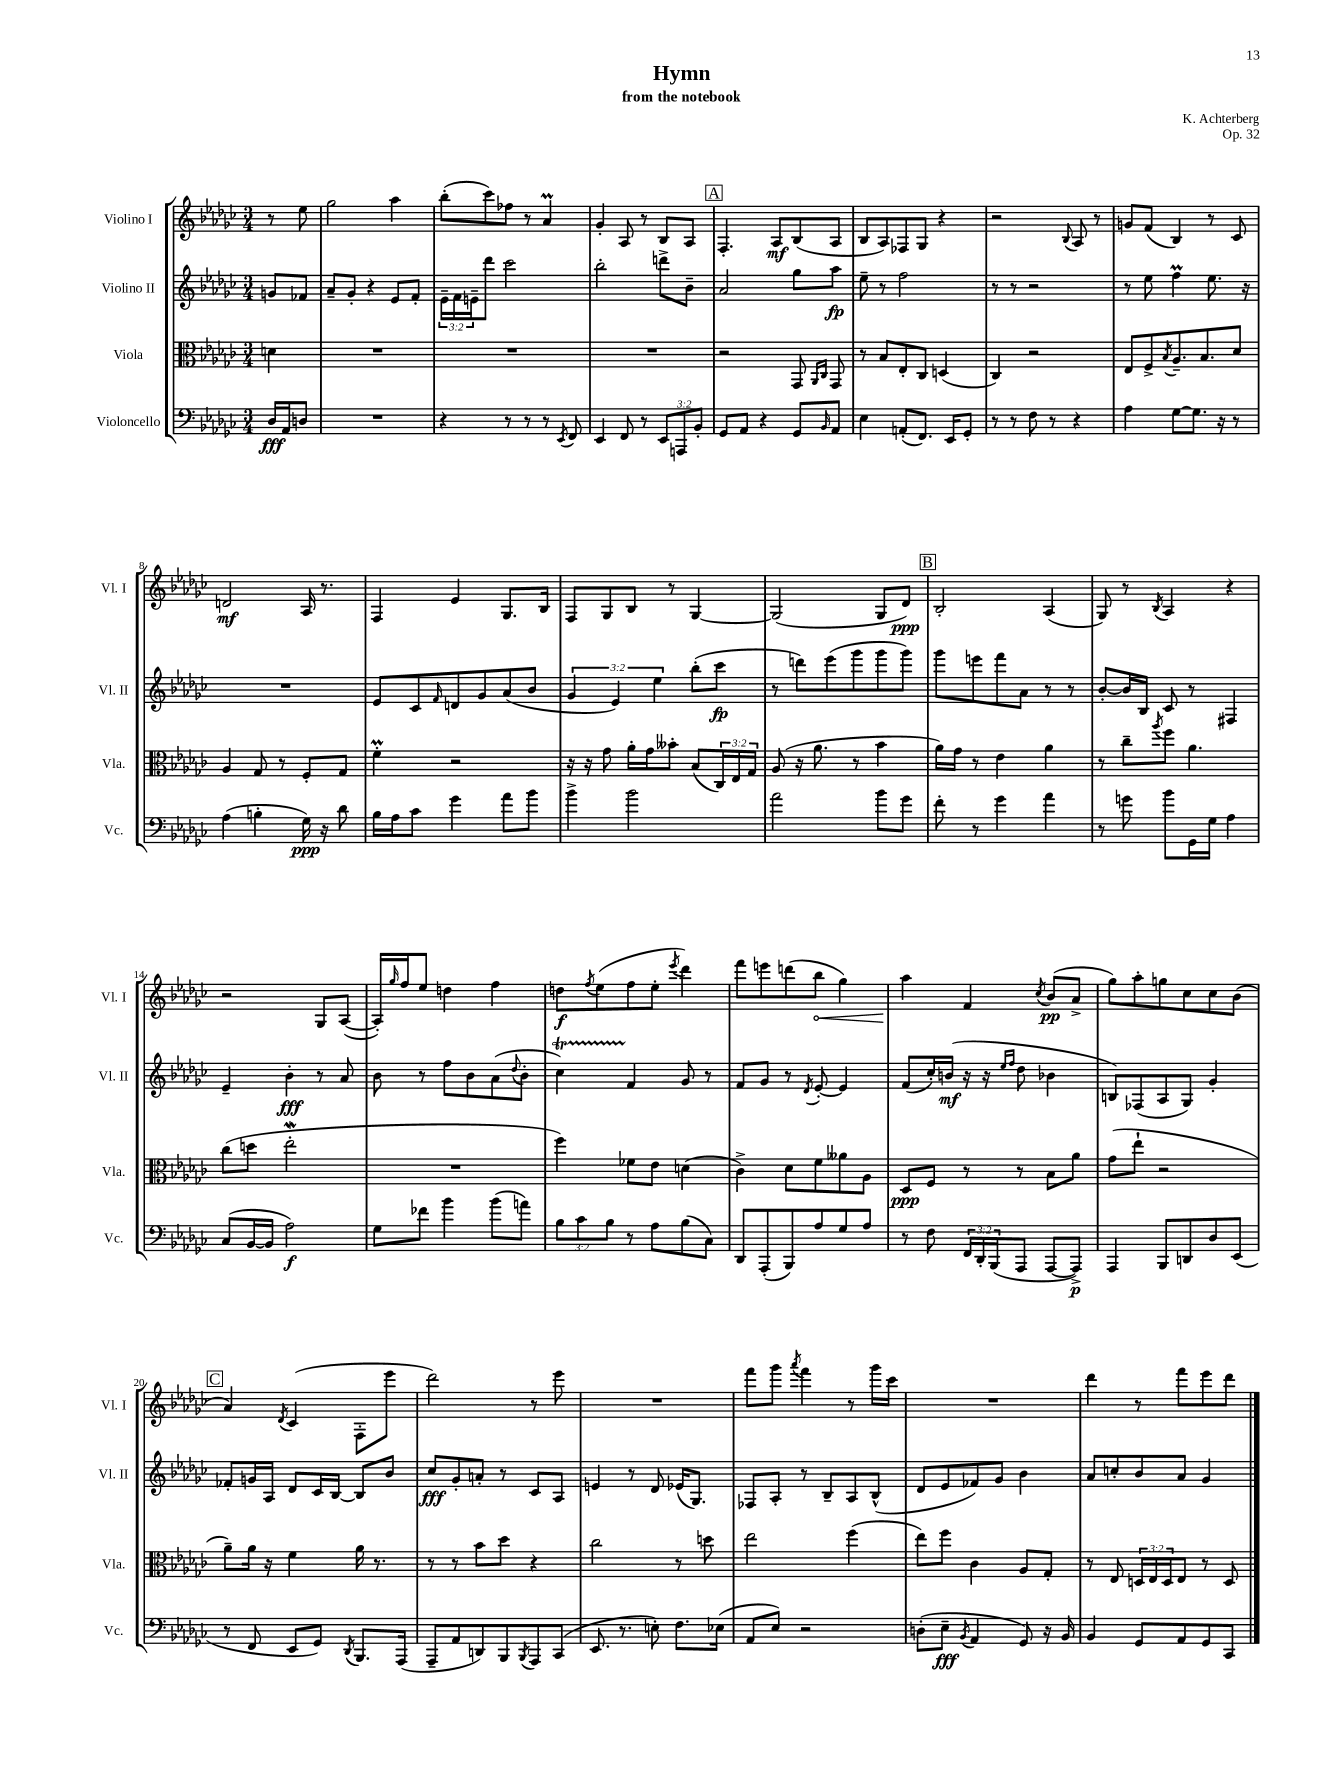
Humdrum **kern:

**kern	**dynam	**kern	**dynam	**kern	**dynam	**kern	**dynam
*part4	*part4	*part3	*part3	*part2	*part2	*part1	*part1
*staff4	*staff4	*staff3	*staff3	*staff2	*staff2	*staff1	*staff1
*I"Violoncello	*	*I"Viola	*	*I"Violino II	*	*I"Violino I	*
*I'Vc.	*	*I'Vla.	*	*I'Vl. II	*	*I'Vl. I	*
*clefF4	*	*clefC3	*	*clefG2	*	*clefG2	*
*k[b-e-a-d-g-c-]	*	*k[b-e-a-d-g-c-]	*	*k[b-e-a-d-g-c-]	*	*k[b-e-a-d-g-c-]	*
*M3/4	*	*M3/4	*	*M3/4	*	*M3/4	*
=	=	=	=	=	=	=	=
16D-/LL	fff	4dn\	.	8gn/L	.	8r	.
16AA-/J	.	.	.	.	.	.	.
8Dn/J	.	.	.	8f-X/J	.	8ee-\	.
=1	=1	=1	=1	=1	=1	=1	=1
2.r	.	2.r	.	8a-~/L	.	2gg-\	.
.	.	.	.	8g-'/J	.	.	.
.	.	.	.	4r	.	.	.
.	.	.	.	8e-/L	.	4aa-\	.
.	.	.	.	8f'/J	.	.	.
=2	=2	=2	=2	=2	=2	=2	=2
4r	.	2.r	.	24e-~\LL	.	(8bb-'\L	.
.	.	.	.	24f\	.	.	.
.	.	.	.	24en~\J	.	.	.
.	.	.	.	8ddd-\J	.	8ccc-\)	.
8r	.	.	.	2ccc-\	.	8ff-X\J	.
8r	.	.	.	.	.	8r	.
8r	.	.	.	.	.	4a-M/	.
8qEE-/	.	.	.	.	.	.	.
8FF/	.	.	.	.	.	.	.
=3	=3	=3	=3	=3	=3	=3	=3
4EE-/	.	2.r	.	2bb-'\	.	4g-'/	.
8FF/	.	.	.	.	.	8A-/	.
8r	.	.	.	.	.	8r	.
12EE-/L	.	.	.	8dddn^\L	.	8B-/L	.
12AAAn/	.	.	.	.	.	.	.
.	.	.	.	8b-~\J	.	8A-/J	.
12BB-'/J	.	.	.	.	.	.	.
!!LO:REH:place=s1:t=A
=4	=4	=4	=4	=4	=4	=4	=4
8GG-/L	.	2r	.	2a-/	.	4.F'/	.
8AA-/J	.	.	.	.	.	.	.
4r	.	.	.	.	.	.	.
.	.	.	.	.	.	8A-/L	mf
8GG-/L	.	8GG-/	.	8gg-\L	.	(8B-/	.
.	.	16qqAA-/LL	.	.	.	.	.
16qqBB-/	.	16qqC-/JJ	.	.	.	.	.
8AA-/J	.	8GG-/	.	8aa-\J	fp	8A-/J	.
=5	=5	=5	=5	=5	=5	=5	=5
4E-\	.	8r	.	8ee-~\	.	8B-/L	.
.	.	8B-/L	.	8r	.	8A-/)	.
(8AAn'/L	.	8E-'/	.	2ff\	.	8F-X/	.
8.FF/J)	.	8C-/J	.	.	.	8G-/J	.
.	.	(4Dn/	.	.	.	4r	.
16EE-/KL	.	.	.	.	.	.	.
8GG-'/J	.	.	.	.	.	.	.
=6	=6	=6	=6	=6	=6	=6	=6
8r	.	4C-/)	.	8r	.	2r	.
8r	.	.	.	8r	.	.	.
8F\	.	2r	.	2r	.	.	.
8r	.	.	.	.	.	.	.
.	.	.	.	.	.	8qqB-/	.
4r	.	.	.	.	.	8A-/	.
.	.	.	.	.	.	8r	.
=7	=7	=7	=7	=7	=7	=7	=7
4A-\	.	8E-/L	.	8r	.	8gn/L	.
.	.	8F^/	.	8ee-\	.	(8f/J	.
.	.	8qB-/	.	.	.	.	.
[8G-\L	.	8.A-~/	.	4ffm\	.	4B-/)	.
8.G-\J]	.	.	.	.	.	.	.
.	.	8.B-/	.	.	.	.	.
.	.	.	.	8.ee-\	.	8r	.
16r	.	.	.	.	.	.	.
8r	.	8d-/J	.	.	.	8c-/	.
.	.	.	.	16r	.	.	.
!!LO:LB:g=z
=8	=8	=8	=8	=8	=8	=8	=8
(4A-\	.	4A-/	.	2.r	.	2dn/	mf
4Bn'\	.	8G-/	.	.	.	.	.
.	.	8r	.	.	.	.	.
16G-\)	ppp	8F'/L	.	.	.	16A-/	.
16r	.	.	.	.	.	8.r	.
8d-\	.	8G-/J	.	.	.	.	.
=9	=9	=9	=9	=9	=9	=9	=9
16B-\LL	.	4fm'\	.	8e-/L	.	4F/	.
16A-\J	.	.	.	.	.	.	.
8c-\J	.	.	.	8c-/	.	.	.
.	.	.	.	16qqf/	.	.	.
4g-\	.	2r	.	8dn/	.	4e-/	.
.	.	.	.	8g-/	.	.	.
8a-\L	.	.	.	(8a-/	.	8.G-/L	.
8b-\J	.	.	.	8b-/J	.	.	.
.	.	.	.	.	.	16B-/Jk	.
=10	=10	=10	=10	=10	=10	=10	=10
4b-^\	.	16r	.	6g-/	.	8F/L	.
.	.	16r	.	.	.	.	.
.	.	8g-\	.	.	.	8G-/	.
.	.	.	.	6e-/)	.	.	.
2b-\	.	16a-'\LL	.	.	.	8B-/J	.
.	.	16g-\J	.	.	.	.	.
.	.	.	.	6ee-\	.	.	.
.	.	8b--X'\J	.	.	.	8r	.
.	.	(8B-/L	.	(8bb-'\L	.	[4G-/	.
.	.	24C-/L)	.	8ccc-\J	fp	.	.
.	.	24E-/	.	.	.	.	.
.	.	24G-/JJ	.	.	.	.	.
=11	=11	=11	=11	=11	=11	=11	=11
2a-\	.	(8A-/	.	8r	.	(2G-/]	.
.	.	16r	.	8dddn\L)	.	.	.
.	.	8.a-\	.	.	.	.	.
.	.	.	.	(8eee-\	.	.	.
.	.	8r	.	8ggg-\	.	.	.
8b-\L	.	4b-\	.	8ggg-\	.	8G-/L	.
8g-\J	.	.	.	8ggg-\J)	.	8d-/J)	ppp
!!LO:REH:place=s1:t=B
=12	=12	=12	=12	=12	=12	=12	=12
8f'\	.	16a-\LL)	.	8ggg-\L	.	2B-'/	.
.	.	16g-\JJ	.	.	.	.	.
8r	.	8r	.	8eeen\	.	.	.
4g-\	.	4e-\	.	8fff\	.	.	.
.	.	.	.	8a-\J	.	.	.
4a-\	.	4a-\	.	8r	.	(4A-/	.
.	.	.	.	8r	.	.	.
=13	=13	=13	=13	=13	=13	=13	=13
8r	.	8r	.	[8b-'/L	.	8G-/)	.
8gn\	.	8cc-~\L	.	16b-/L]	.	8r	.
.	.	.	.	16B-/JJ	.	.	.
.	.	8qaa-/	.	.	.	8qB-/	.
8b-\L	.	8ff\J	.	8c-/	.	4A-/	.
16GG-\L	.	4.a-\	.	8r	.	.	.
16G-\JJ	.	.	.	.	.	.	.
4A-\	.	.	.	4F#X/	.	4r	.
!!LO:LB:g=z
=14	=14	=14	=14	=14	=14	=14	=14
(8C-/L	.	(8cc-\L	.	4e-~/	.	2r	.
[16BB-/L	.	8ddn\J	.	.	.	.	.
16BB-/JJ]	.	.	.	.	.	.	.
2A-\)	f	2ee-W'\	.	4b-'\	fff	.	.
.	.	.	.	8r	.	8G-/L	.
.	.	.	.	8a-/	.	([8A-/J	.
=15	=15	=15	=15	=15	=15	=15	=15
8G-\L	.	2.r	.	8b-\	.	16A-'/LL])	.
.	.	.	.	.	.	16qqgg-/	.
.	.	.	.	.	.	16ff/J	.
8f-X\J	.	.	.	8r	.	8ee-/J	.
4b-\	.	.	.	8ff\L	.	4ddn\	.
.	.	.	.	8b-\	.	.	.
(8b-\L	.	.	.	(8a-\	.	4ff\	.
.	.	.	.	8qqdd-/	.	.	.
8an\J)	.	.	.	8b-'\J	.	.	.
=16	=16	=16	=16	=16	=16	=16	=16
12B-\L	.	4ff\)	.	4cc-T\)	.	8ddn\L	f
12c-\	.	.	.	.	.	.	.
.	.	.	.	.	.	8qff/	.
.	.	.	.	.	.	(8ee-\	.
12B-\J	.	.	.	.	.	.	.
8r	.	8f-X\L	.	4f/	.	8ff\	.
8A-\L	.	8e-\J	.	.	.	8ee-'\J	.
.	.	.	.	.	.	8qeee-/	.
(8B-\	.	(4dn\	.	8g-/	.	4ddd-\)	.
8C-\J)	.	.	.	8r	.	.	.
=17	=17	=17	=17	=17	=17	=17	=17
8DD-/L	.	4c-^\)	.	8f/L	.	8fff\L	.
(8AAA-'/	.	.	.	8g-/J	.	8eeen\	.
8BBB-/)	.	8d-\L	.	8r	.	(8dddn\	.
.	.	.	.	8qd-/	.	.	.
!	!	!	!	!	!	!	!LO:HP:b
8A-/	.	8f\	.	[8e-'/	.	8bb-\J	<
8G-/	.	8a--X\	.	4e-/]	.	4gg-\)	.
8A-/J	.	8A-\J	.	.	.	.	.
=18	=18	=18	=18	=18	=18	=18	=18
8r	.	8D-/L	ppp	(8f/L	.	4aa-\	.
8F\	.	8F/J	.	16cc-'/L)	.	.	.
.	.	.	.	(16bn/JJ	mf	.	.
24FF/LL	.	8r	.	16r	.	4f/	[
24DD-'/	.	.	.	.	.	.	.
.	.	.	.	16r	.	.	.
(24BBB-/J	.	.	.	.	.	.	.
.	.	.	.	16qqee-/LL	.	.	.
.	.	.	.	16qqff/JJ	.	.	.
8AAA-/J	.	8r	.	8dd-\	.	.	.
.	.	.	.	.	.	8qcc-/	.
[8AAA-/L	.	8B-\L	.	4b-X\	.	(8b-/L	pp
8AAA-^/J])	p	8a-\J	.	.	.	8a-^/J	.
=19	=19	=19	=19	=19	=19	=19	=19
4AAA-/	.	(8g-\L	.	8Bn/L)	.	8gg-\L)	.
.	.	8ee-`\J	.	(8F-X/	.	8aa-'\	.
8BBB-/L	.	2r	.	8A-/	.	8ggn\	.
8DDn/	.	.	.	8G-/J)	.	8cc-\	.
8D-/	.	.	.	4g-'/	.	8cc-\	.
(8EE-/J	.	.	.	.	.	(8b-\J	.
!!LO:LB:g=z
!!LO:REH:place=s1:t=C
=20	=20	=20	=20	=20	=20	=20	=20
8r	.	8a-~\L)	.	8f-X'/L	.	4a-/)	.
8FF/	.	16a-\Jk	.	16gn/L	.	.	.
.	.	16r	.	16A-/JJ	.	.	.
.	.	.	.	.	.	8qd-/	.
8EE-/L	.	4f\	.	8d-/L	.	(4c-/	.
8GG-/J)	.	.	.	16c-/L	.	.	.
.	.	.	.	[16B-/JJ	.	.	.
8qDD-/	.	.	.	.	.	.	.
8.BBB-/L	.	16a-\	.	8B-/L]	.	8F'\L	.
.	.	8.r	.	.	.	.	.
.	.	.	.	8b-/J	.	8eee-\J	.
(16AAA-/Jk	.	.	.	.	.	.	.
=21	=21	=21	=21	=21	=21	=21	=21
8AAA-~/L	.	8r	.	8cc-/L	fff	2ddd-\)	.
8AA-/	.	8r	.	8g-'/	.	.	.
8DDn/)	.	8b-\L	.	8an'/J	.	.	.
8BBB-/	.	8dd-\J	.	8r	.	.	.
8qBBB-/	.	.	.	.	.	.	.
8AAA-/	.	4r	.	8c-/L	.	8r	.
(8CC-/J	.	.	.	8A-/J	.	8eee-\	.
=22	=22	=22	=22	=22	=22	=22	=22
8.EE-/	.	2cc-\	.	4en/	.	2.r	.
8.r	.	.	.	.	.	.	.
.	.	.	.	8r	.	.	.
8En'\)	.	.	.	8d-/	.	.	.
8.F\L	.	8r	.	(16e-X/KL	.	.	.
.	.	.	.	8.G-/J)	.	.	.
.	.	8ddn\	.	.	.	.	.
(16E-X\Jk	.	.	.	.	.	.	.
=23	=23	=23	=23	=23	=23	=23	=23
8AA-/L	.	2ee-\	.	8F-X/L	.	8fff\L	.
8E-/J)	.	.	.	8A-'/J	.	8ggg-\J	.
.	.	.	.	.	.	8qaaa-/	.
2r	.	.	.	8r	.	4fff\	.
.	.	.	.	8B-~/L	.	.	.
.	.	(4ff\	.	8A-/	.	8r	.
.	.	.	.	(8B-^^/J	.	16ggg-\LL	.
.	.	.	.	.	.	16ccc-\JJ	.
=24	=24	=24	=24	=24	=24	=24	=24
(8Dn'\L	.	8ee-\L)	.	8d-/L	.	2.r	.
8E-~\J	fff	8ff\J	.	8e-/	.	.	.
8qBB-/	.	.	.	.	.	.	.
4AA-/	.	4c-\	.	8f-X/)	.	.	.
.	.	.	.	8g-/J	.	.	.
8GG-/)	.	8A-/L	.	4b-\	.	.	.
16r	.	8G-'/J	.	.	.	.	.
16BB-/	.	.	.	.	.	.	.
=25	=25	=25	=25	=25	=25	=25	=25
4BB-/	.	8r	.	8a-/L	.	4ddd-\	.
.	.	8E-/	.	8ccn'/	.	.	.
8GG-/L	.	24Dn/LL	.	8b-/	.	8r	.
.	.	24E-/	.	.	.	.	.
.	.	24D/J	.	.	.	.	.
8AA-/	.	8E-/J	.	8a-/J	.	8fff\L	.
8GG-/	.	8r	.	4g-/	.	8eee-\	.
8CC-/J	.	8D/	.	.	.	8ddd-\J	.
==	==	==	==	==	==	==	==
*-	*-	*-	*-	*-	*-	*-	*-
